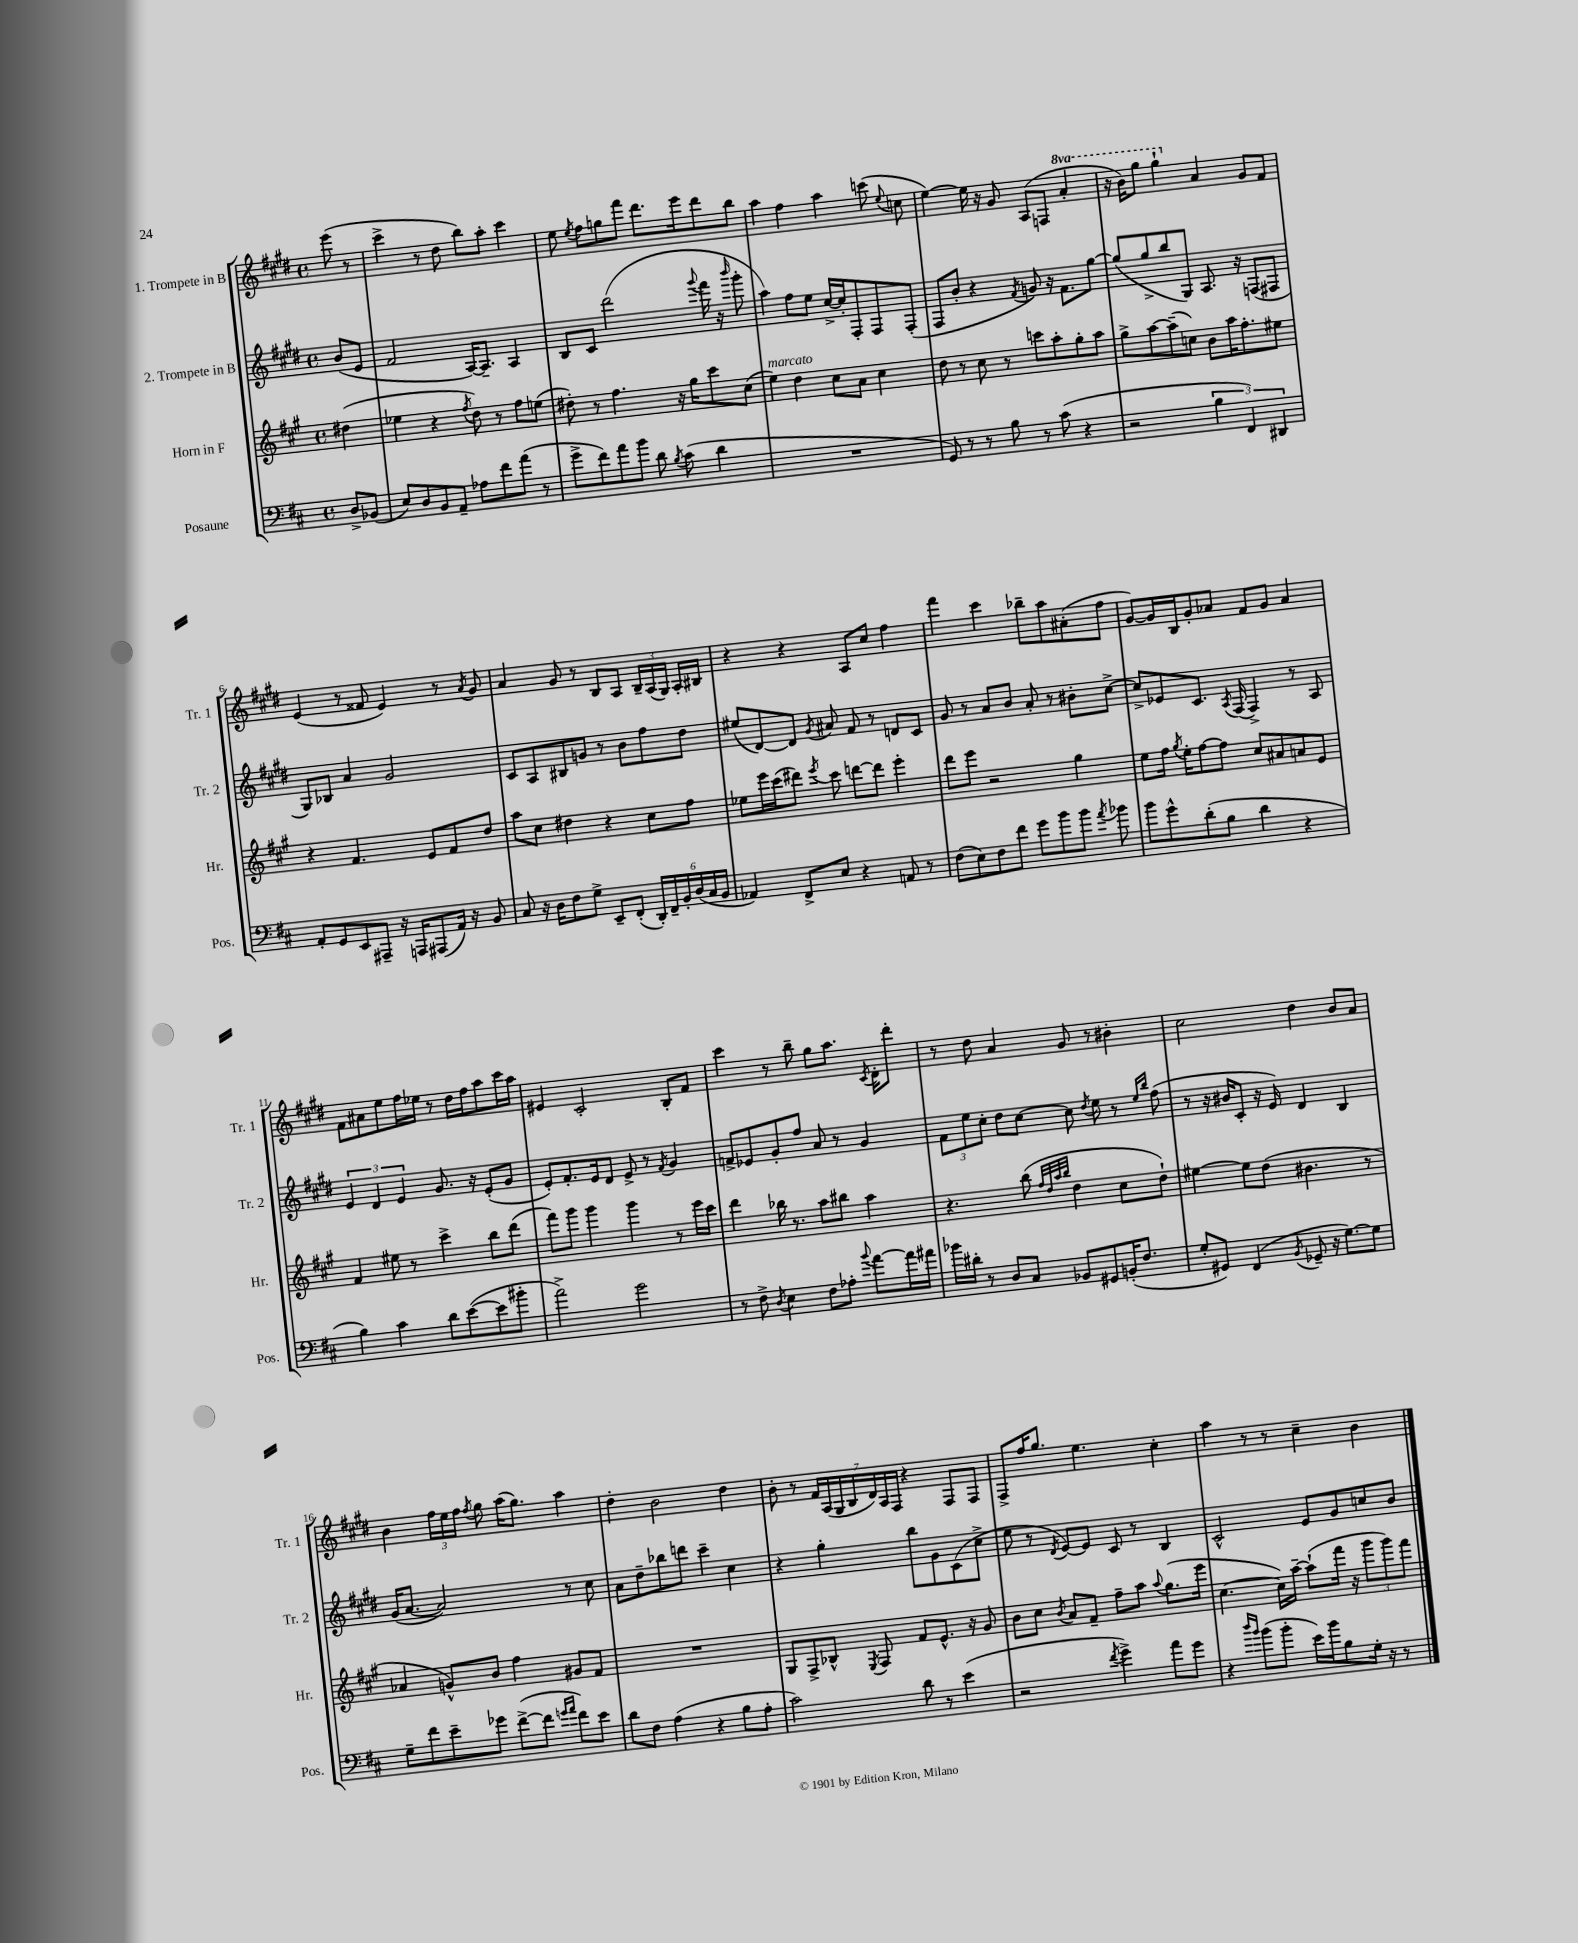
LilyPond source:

<<
\new StaffGroup <<
\new Staff = "s0" \with { instrumentName = "1. Trompete in B" shortInstrumentName = "Tr. 1" } {
    \clef treble \key e \major \defaultTimeSignature \time 4/4 \set Staff.ottavationMarkups = #ottavation-simple-ordinals \partial 4
    \autoBeamOff e'''8( r8 |
    cis'''4-> r8 dis''8 b''8[) a''8]-. cis'''4 |
    e''8 \acciaccatura { e''8 } fis''8[ g''8 fis'''8] dis'''8.[ e'''16 dis'''8 b''8] |
    a''4 fis''4 a''4 c'''8( \appoggiatura { e''8 } c''8 |
    e''4~) e''16 r16 gis'8 a8[( f8] \ottava #1 a''4-. |
    r16 b''16[) gis'''8] gis'''4-! \ottava #0 a'4 gis'8[ fis'8] |
    e'4( r8 fisis'8 e'4) r8 \acciaccatura { a'8 } gis'8 |
    a'4 gis'8 r8 b8[ a8] \tuplet 3/2 { b16[-- a16( gis16]) } a16[-. bis16] |
    r4 r4 a8[ cis''8] fis''4 |
    fis'''4 cis'''4 bes''8[-- a''8 ais'8-.( fis''8] |
    gis'8[~) gis'16 b16 gis'8-. aes'8] fis'8[ gis'8] aes'4 |
    fis'8[ ais'8 e''8 fis''16 ees''16] r8 dis''16[ fis''16 a''8 cis'''16 a''16] |
    eis'4 cis'2-. b8[-. fis'8] |
    cis'''4 r8 b''8-- gis''8[ a''8.] \acciaccatura { cis'8 } dis'16[-. dis'''8]-. |
    r8 dis''8 a'4 gis'8 r8 bis'4-. |
    cis''2 dis''4 b'8[ a'8] |
    b'4 \tuplet 3/2 { fis''16[ e''16 fis''16] } \acciaccatura { fis''8 } gis''8 a''16[( gis''8.]) a''4 |
    dis''4-. b'2 dis''4 |
    b'8-. r8 \tuplet 7/4 { fis'16[ a16( gis16 b16 dis'16) a16 fis16] } r4 fis8[ fis8] |
    fis8[-> fis''16 gis''8.] e''4. cis''4-. |
    a''4 r8 r8 cis''4-- b'4 \bar "|." |
}
\new Staff = "s1" \with { instrumentName = "2. Trompete in B" shortInstrumentName = "Tr. 2" } {
    \clef treble \key e \major \defaultTimeSignature \time 4/4 \partial 4
    \autoBeamOff b'8[( e'8] |
    fis'2 a16[~) a8.]-- a4 |
    b8[ cis'8] dis'''2( \appoggiatura { gis'''8 } fis'''16 r16 \grace { b'''16 } gis'''8-. |
    a''4) fis''8[ e''8] cis''16[~-> cis''16-. fis8-. fis8 fis8]-.( |
    fis8[ b'8]-. r4 \acciaccatura { fis'8 } g'8) r16 fis'8.[ gis''8]~ |
    gis''8[( gis''8-> b''8 gis8]) a8. r16 f8[( fis8] |
    gis8[) bes8] a'4 gis'2 |
    cis'8[ a8 bis8 g'8] r8 b'8[ fis''8 dis''8] |
    eis''8[( dis'8~) dis'8] \acciaccatura { gis'8 } ais'8 fis'8 r8 d'8[ cis'8] |
    gis'8 r8 a'8[ b'8] a'8-. r8 bis'8[-. cis''8]~-> |
    cis''8[-> ees'8 cis'8.] \acciaccatura { a8 } fis16( fis4->) r8 a8 |
    \tuplet 3/2 { e'4 dis'4 e'4 } gis'8. r16 e'8[-.( gis'8] |
    e'8[-.) fis'8.-. e'16 dis'8] e'8-> r8 \acciaccatura { fis'8 } gis'4 |
    f'8[-> ees'8 gis'8-. fis''8] a'8 r8 gis'4 |
    \tuplet 3/2 { fis'8[ e''8 cis''8]-. } dis''8[ cis''8]~ cis''8 \acciaccatura { dis''8 } e''8 r8 \grace { e''16[ b''16] } fis''8( |
    r8 r16 bis'16[ cis'8]-. r16 e'16) dis'4 b4 |
    gis'16[( a'8.]~ a'2) r8 cis''8 |
    a'8[ dis''8-- bes''8 d'''8] cis'''4-- cis''4 |
    r4 gis''4-. b''8[ gis'8 cis'8( cis''8]-> |
    e''8 r8 \acciaccatura { dis'8 } e'8[~) e'8] cis'8 r8 b4 |
    cis'2-^ e'8[ gis'8 c''8 b'8] \bar "|." |
}
\new Staff = "s2" \with { instrumentName = "Horn in F" shortInstrumentName = "Hr." } {
    \clef treble \key a \major \defaultTimeSignature \time 4/4 \partial 4
    \autoBeamOff dis''4( |
    ees''4 r4 \acciaccatura { fis''8 } d''8) r8 fis''8[ e''8]( |
    dis''8-.) r8 fis''4. r16 gis''16[ cis'''8 cis''8]( |
    e''4^\markup { \italic "marcato" }) d''4 cis''8[ a'8] cis''4 |
    d''8 r8 cis''8 r8 c'''8[ a''8-. gis''8-. a''8] |
    gis''8[-> a''8~ a''8--( c''8]) b'8[ a''16 fis''8.-. eis''8] |
    r4 fis'4. e'8[ fis'8 d''8] |
    a''8[ cis''8] dis''4 r4 cis''8[ fis''8] |
    ees''8[ e'''16 cis'''16( dis'''8]) \acciaccatura { e'''8 } cis'''8 d'''8[~ d'''8] e'''4-. |
    d'''8[ e'''8] r2 gis''4 |
    e''8[ fis''16] \acciaccatura { gis''8 } e''16[-. fis''8~ fis''8] cis''8[ ais'8 a'8 e'8] |
    fis'4 eis''8 r8 cis'''4-> b''8[ d'''8]( |
    fis'''8[) gis'''8] gis'''4 gis'''4 r8 e'''16[ cis'''16] |
    d'''4 bes''16 r8. a''8[ bis''8] a''4 |
    r4. b''8( \grace { fis''32[ d''32 a''32 b''32] } d''4 cis''8[ d''8]-!) |
    eis''4~ eis''8[ d''8]( bis'4. r8 |
    aes'4 g'8[-^) b'8] fis''4 gis'8[ fis'8] |
    R1 |
    gis8[ fis8-> bes8]-^ \acciaccatura { e8 } fis8 fis'8[ e'8.]-^ r16 gis'8 |
    b'8[ cis''8] \acciaccatura { b'8 } a'8[ fis'8]-- fis''8[-- a''8] \appoggiatura { a''8 } gis''8.[( e'''16] |
    cis''4.~ cis''16[) a''16]~-- a''8[-!( fis'''16] r16 \tuplet 3/2 { gis'''8[ gis'''8) fis'''8] } \bar "|." |
}
\new Staff = "s3" \with { instrumentName = "Posaune" shortInstrumentName = "Pos." } {
    \clef bass \key d \major \defaultTimeSignature \time 4/4 \partial 4
    \autoBeamOff d8[-> bes,8]( |
    e8[) d8 b,8 a,8]-- aes8[ fis'8 a'8]( r8 |
    g'8[-> fis'8) a'8 b'8] d'8 \acciaccatura { b8 } cis'8( d'4 |
    R1 |
    g,8) r8 r8 b8 r8 cis'8( r4 |
    r2 \tuplet 3/2 { b4 fis,4) dis,4 } |
    a,8[-. g,8 e,8 ais,,8]-- r16 a,,16[ ais,,8( a,16]) r16 b,8 |
    cis8 r16 d16[ fis8 g8]-> e,8[-- fis,8]-.( \tuplet 6/4 { d,16[-.) fis,16-- b,16-. d16( cis16 b,16] } |
    aes,4) fis,8[-> e8] r4 a,8 r8 |
    fis8[( e8) fis8 fis'8] g'8[ b'8 b'8] \acciaccatura { a'8 } bes'8 |
    b'8[ g'8-^ d'8-.( b8] d'4 r4 |
    b4) cis'4 d'8[ e'8~( e'8 bis'8]-. |
    a'2->) g'2 |
    r8 fis8-> \acciaccatura { d8 } e4 fis8[ aes8]-. \appoggiatura { b'8 } a'8[~ a'16 ais'16] |
    bes'16[ dis'16]-. r8 d8[ cis8] bes,8[ gis,8 b,16-.( fis8.] |
    g8[-. gis,8]) fis,4( \acciaccatura { b,8 } ges,8-- r16 g8.[~) g8] |
    g8[-- fis'8 e'8-- ges'8] fis'8[~->( fis'8] \grace { g'16[ a'16] } fis'8[) e'8] |
    d'8[ fis8] a4( r4 b8[ a8]-. |
    cis'2) d'8 r8 e'4( |
    r2 \acciaccatura { fis'8 } g'4->) a'8[ g'8] |
    r4 \grace { d''16[ b'16] } b'8[( b'8]-. e'16[) b'16 b8 g16]-. r16 r8 \bar "|." |
}
>>
>>
